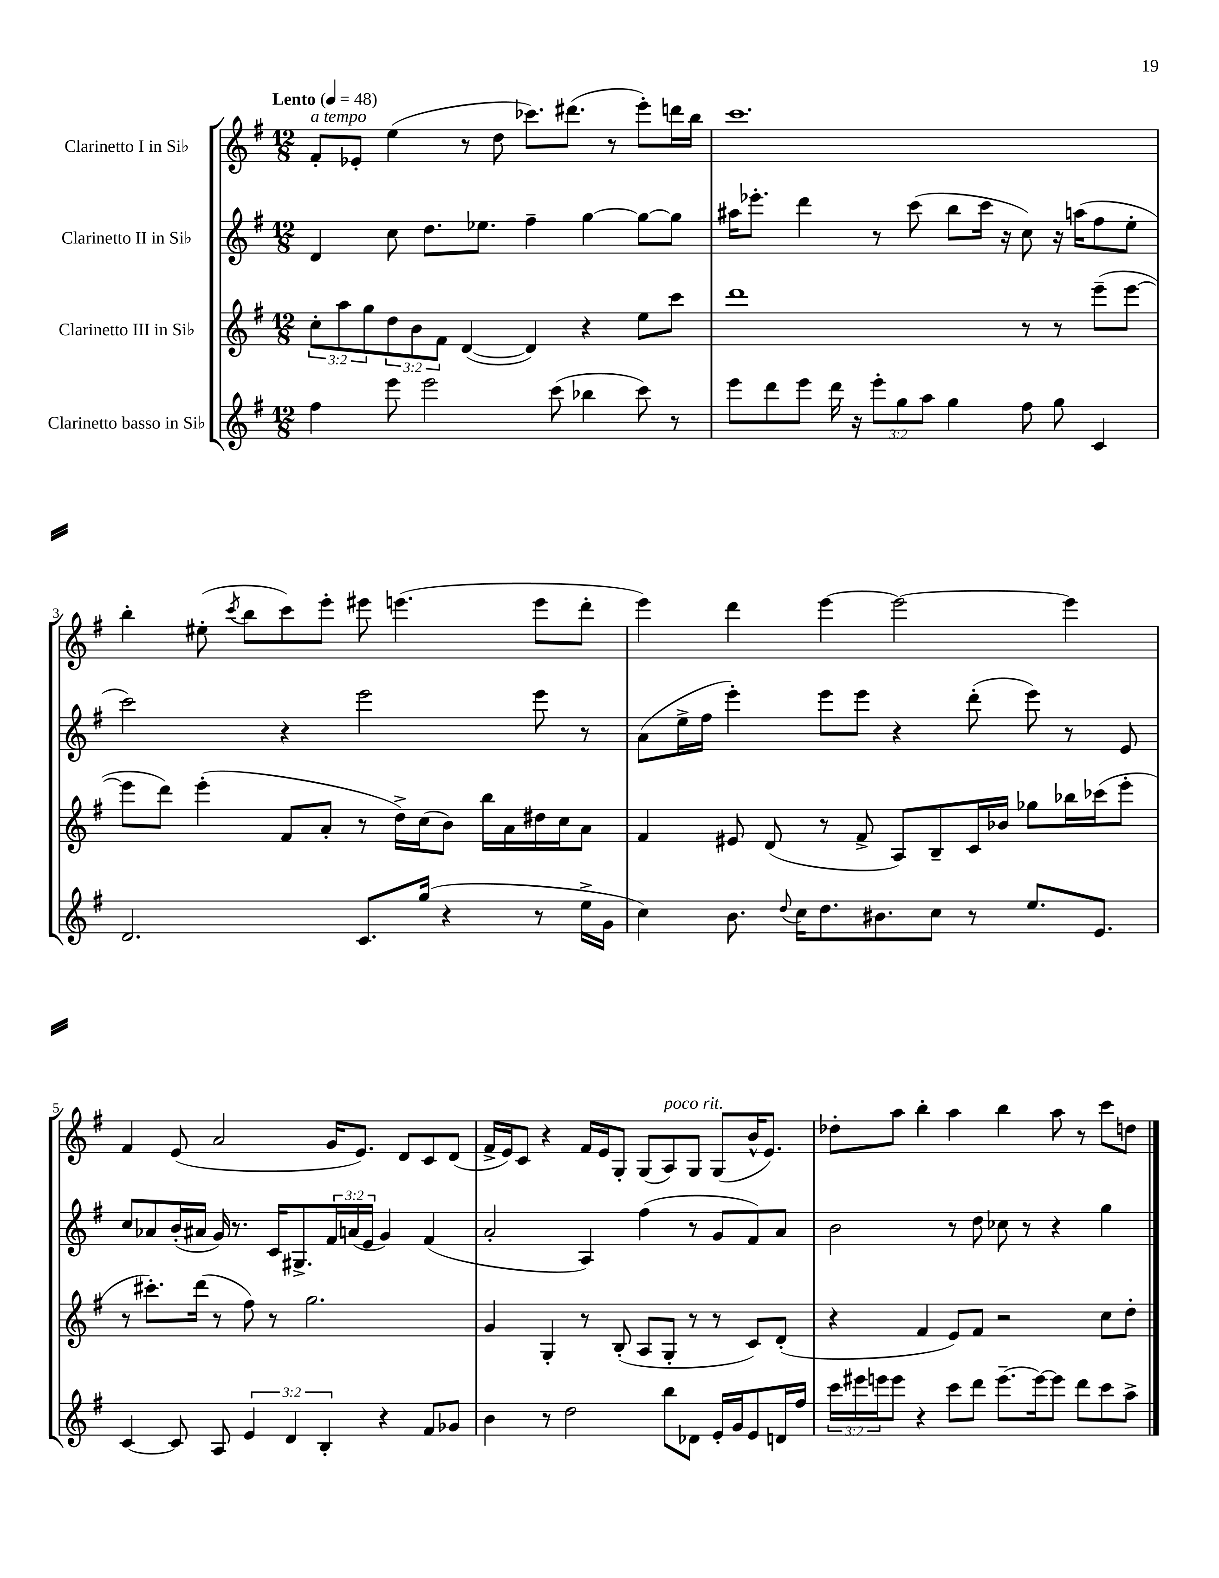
<<
\new StaffGroup <<
\new Staff = "s0" \with { instrumentName = "Clarinetto I in Sib" } {
    \clef treble \key g \major \numericTimeSignature \time 12/8 \tempo "Lento" 4 = 48
    fis'8-.^\markup { \italic "a tempo" } ees'8-. e''4( r8 d''8 ces'''8.) dis'''8.( r8 e'''8-.) d'''16 b''16 |
    c'''1. |
    b''4-. eis''8-.( \acciaccatura { c'''8 } b''8 c'''8) e'''8-. eis'''8 e'''4.( e'''8 d'''8-. |
    e'''4) d'''4 e'''4~ e'''2~ e'''4 |
    fis'4 e'8( a'2 g'16 e'8.) d'8 c'8 d'8( |
    fis'16-> e'16) c'8 r4 fis'16 e'16 g8-. g8( a8^\markup { \italic "poco rit." }) g8 g8( b'16-^ e'8.) |
    des''8-. a''8 b''4-. a''4 b''4 a''8 r8 c'''8 d''8 \bar "|." |
}
\new Staff = "s1" \with { instrumentName = "Clarinetto II in Sib" } {
    \clef treble \key g \major \numericTimeSignature \time 12/8 \override Staff.TupletNumber.text = #tuplet-number::calc-fraction-text
    d'4 c''8 d''8. ees''8. fis''4-- g''4~ g''8~ g''8 |
    ais''16 ees'''8.-. d'''4 r8 c'''8( b''8 c'''16 r16 c''8) r16 a''16( fis''8 e''8-. |
    c'''2) r4 e'''2 e'''8 r8 |
    a'8( e''16-> fis''16 e'''4-.) e'''8 e'''8 r4 d'''8-.( e'''8) r8 e'8 |
    c''8 aes'8 b'16-.( ais'16 g'16) r8. c'16 gis8.-> \tuplet 3/2 { fis'16 a'16( e'16 } g'4) fis'4( |
    a'2-. a4) fis''4( r8 g'8 fis'8) a'8 |
    b'2 r8 d''8 ces''8 r8 r4 g''4 \bar "|." |
}
\new Staff = "s2" \with { instrumentName = "Clarinetto III in Sib" } {
    \clef treble \key g \major \numericTimeSignature \time 12/8 \override Staff.TupletNumber.text = #tuplet-number::calc-fraction-text
    \tuplet 3/2 { c''8-. a''8 g''8 } \tuplet 3/2 { d''8 b'8 fis'8 } d'4~( d'4) r4 e''8 c'''8 |
    d'''1 r8 r8 e'''8--( e'''8~ |
    e'''8 d'''8) e'''4-.( fis'8 a'8-. r8 d''16->) c''16( b'8) b''16 a'16 dis''16 c''16 a'8 |
    fis'4 eis'8 d'8( r8 fis'8-> a8) b8-- c'16 bes'16 ges''8 bes''16 ces'''16( e'''8-. |
    r8 cis'''8.-.) d'''16( r8 fis''8) r8 g''2. |
    g'4 g4-. r8 b8-.( a8 g8-. r8 r8 c'8) d'8-.( |
    r4 fis'4 e'8) fis'8 r2 c''8 d''8-. \bar "|." |
}
\new Staff = "s3" \with { instrumentName = "Clarinetto basso in Sib" } {
    \clef treble \key g \major \numericTimeSignature \time 12/8 \override Staff.TupletNumber.text = #tuplet-number::calc-fraction-text
    fis''4 e'''8 e'''2 c'''8( bes''4 c'''8) r8 |
    e'''8 d'''8 e'''8 d'''16 r16 \tuplet 3/2 { e'''8-. g''8 a''8 } g''4 fis''8 g''8 c'4 |
    d'2. c'8. g''16( r4 r8 e''16-> g'16 |
    c''4) b'8. \appoggiatura { d''8 } c''16 d''8. bis'8. c''8 r8 e''8. e'8. |
    c'4~ c'8 a8 \tuplet 3/2 { e'4 d'4 b4-. } r4 fis'8 ges'8 |
    b'4 r8 d''2 b''8 des'8 e'16-. g'16 e'8 d'16 fis''16 |
    \tuplet 3/2 { c'''16 eis'''16 e'''16 } e'''8 r4 c'''8 d'''8 e'''8.~-- e'''16~ e'''8 d'''8 c'''8 a''8-> \bar "|." |
}
>>
>>
